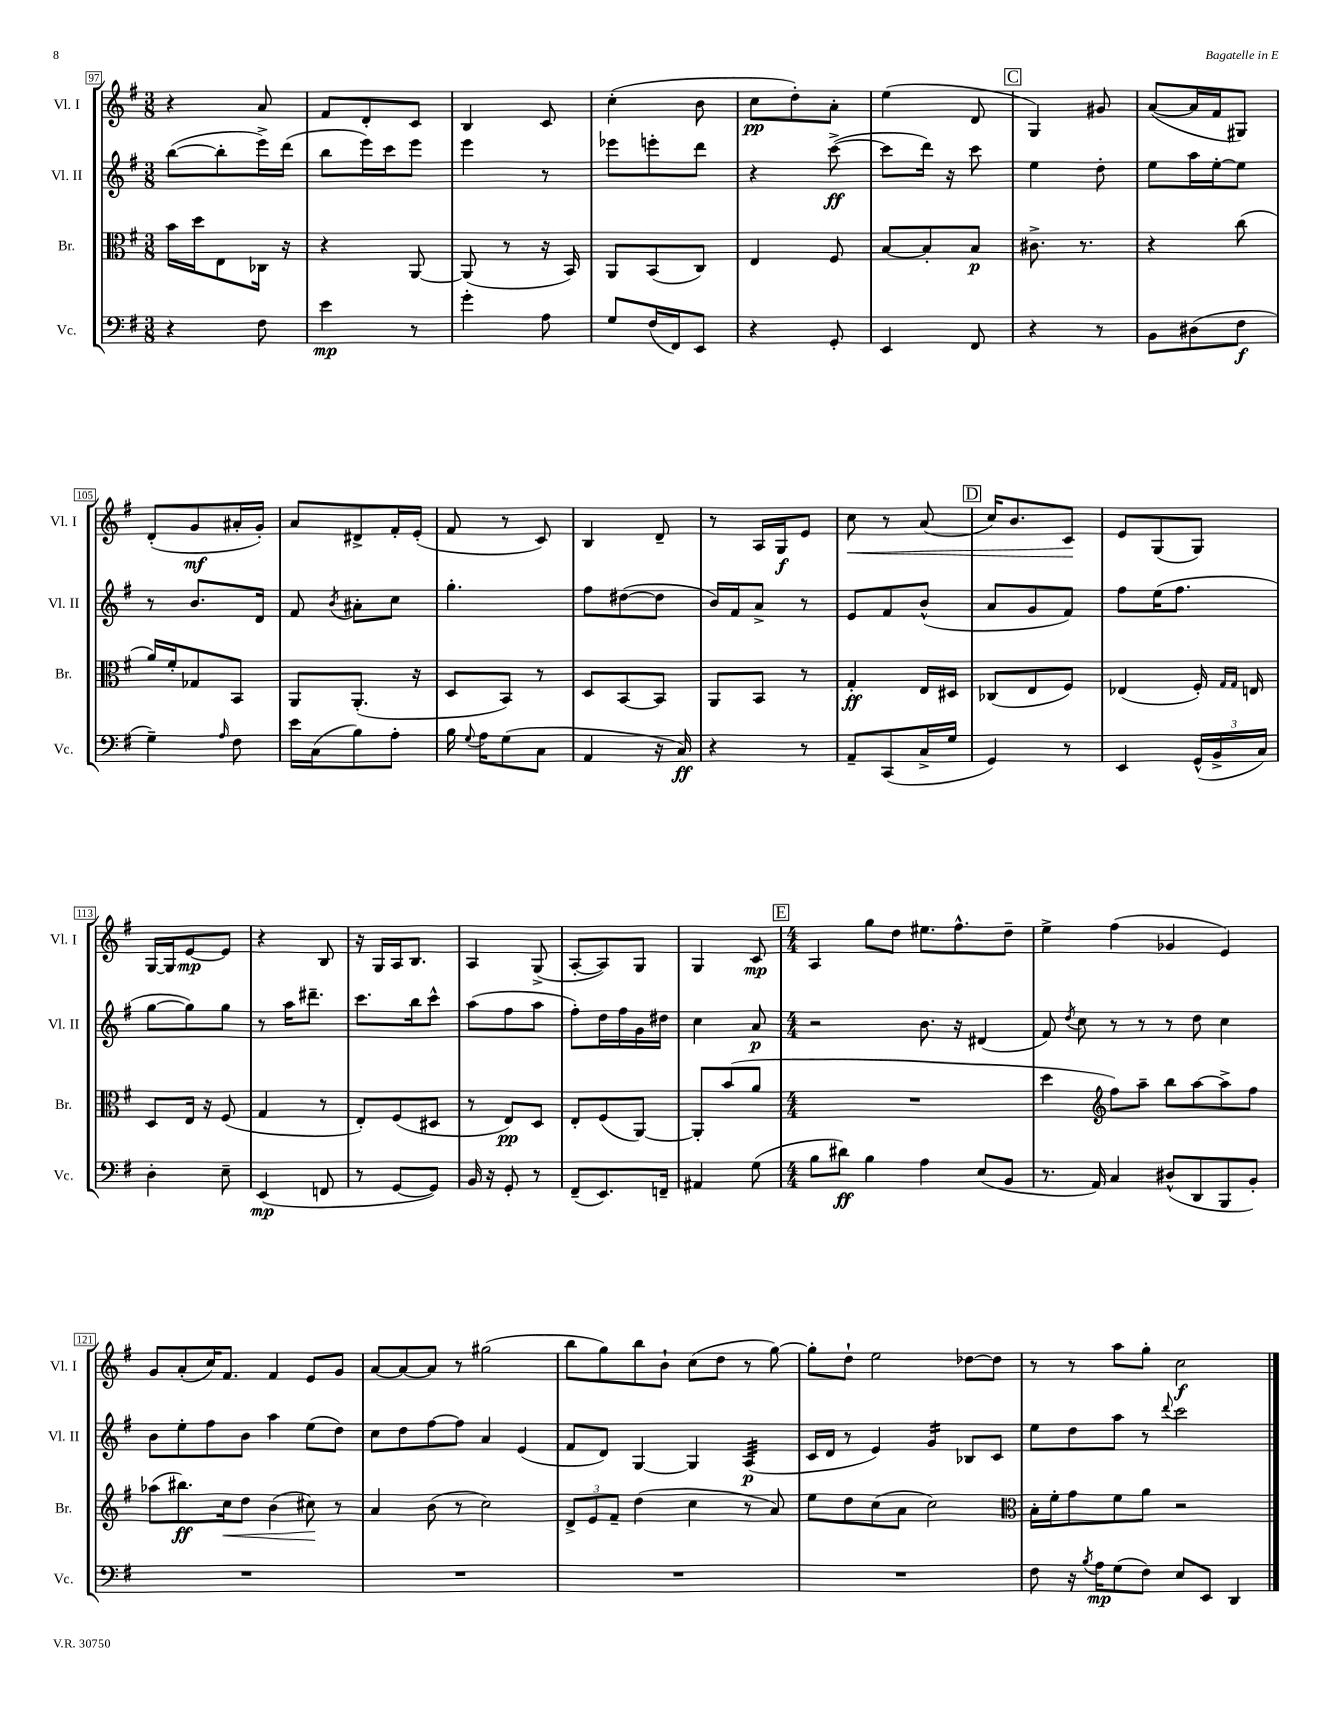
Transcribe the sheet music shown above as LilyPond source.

<<
\new StaffGroup <<
\new Staff = "s0" \with { instrumentName = "Vl. I" shortInstrumentName = "Vl. I" } {
    \clef treble \key g \major \numericTimeSignature \time 3/8
    \autoBeamOff r4 a'8 |
    fis'8[ d'8-. c'8] |
    b4 c'8 |
    c''4-.( b'8 |
    c''8[\pp d''8-.) a'8]-. |
    e''4( d'8 |
    \mark \markup { \box "C" } g4) gis'8 |
    a'8[~( a'16 fis'16 gis8]) |
    d'8[-.( g'8\mf ais'16-. g'16]-.) |
    a'8[ dis'8-> fis'16-. e'16]-.( |
    fis'8 r8 c'8) |
    b4 d'8-- |
    r8 a16[ g16\f e'8] |
    c''8\< r8 a'8( |
    \mark \markup { \box "D" } c''16[) b'8. c'8]\! |
    e'8[ g8( g8]) |
    g16[~ g16 e'8~\mp e'8] |
    r4 b8 |
    r16 g16[ a16 b8.] |
    a4 g8->( |
    a8[~-. a8) g8] |
    g4 c'8\mp |
    \mark \markup { \box "E" } \numericTimeSignature \time 4/4 a4 g''8[ d''8] eis''8.[ fis''8.-^ d''8]-- |
    e''4-> fis''4( ges'4 e'4) |
    g'8[ a'8-.( c''16) fis'8.] fis'4 e'8[ g'8] |
    a'8[~ a'8~ a'8] r8 gis''2( |
    b''8[ g''8) b''8 b'8]-! c''8[( d''8] r8 g''8~) |
    g''8[-. d''8]-! e''2 des''8[~ des''8] |
    r8 r8 a''8[ g''8]-. c''2\f \bar "|." |
}
\new Staff = "s1" \with { instrumentName = "Vl. II" shortInstrumentName = "Vl. II" } {
    \clef treble \key g \major \numericTimeSignature \time 3/8
    \autoBeamOff b''8[~( b''8-. e'''16->) d'''16]( |
    b''8[ e'''16) c'''16 e'''8] |
    e'''4 r8 |
    ees'''8[ e'''8-. d'''8] |
    r4 c'''8~->\ff( |
    c'''8[ d'''16]) r16 c'''8 |
    \mark \markup { \box "C" } e''4 d''8-. |
    e''8[ a''16 e''16~-. e''8] |
    r8 b'8.[ d'16] |
    fis'8 \acciaccatura { b'8 } ais'8[-. c''8] |
    g''4.-. |
    fis''8[ dis''8~( dis''8] |
    b'16[) fis'16 a'8]-> r8 |
    e'8[ fis'8 b'8]-^( |
    \mark \markup { \box "D" } a'8[ g'8 fis'8]) |
    fis''8[ e''16( fis''8.] |
    g''8[~ g''8) g''8] |
    r8 a''16[ dis'''8.]-- |
    c'''8.[ b''16 c'''8]-^ |
    a''8[( fis''8 a''8] |
    fis''8[-.) d''16 fis''16 g'16 dis''16] |
    c''4 a'8\p |
    \mark \markup { \box "E" } \numericTimeSignature \time 4/4 r2 b'8. r16 dis'4( |
    fis'8) \acciaccatura { d''8 } c''8 r8 r8 r8 d''8 c''4 |
    b'8[ e''8-. fis''8 b'8] a''4 e''8[( d''8]) |
    c''8[ d''8 fis''8~ fis''8] a'4 e'4( |
    fis'8[ d'8]) g4~ g4 a4:32\p( |
    c'16[ d'16] r8 e'4) g'4:16 bes8[ c'8] |
    e''8[ d''8 a''8] r8 \appoggiatura { d'''8 } c'''2 \bar "|." |
}
\new Staff = "s2" \with { instrumentName = "Br." shortInstrumentName = "Br." } {
    \clef alto \key g \major \numericTimeSignature \time 3/8
    \autoBeamOff b'16[ d''16 e8 ces16] r16 |
    r4 a,8~ |
    a,8( r8 r16 b,16) |
    a,8[ b,8( c8]) |
    e4 fis8 |
    b8[~ b8-. b8]\p |
    \mark \markup { \box "C" } cis'8.-> r8. |
    r4 c''8( |
    a'16[) fis'16-. ges8 b,8] |
    a,8[ a,8.]-.( r16 |
    d8[ b,8]) r8 |
    d8[ b,8~ b,8] |
    a,8[ b,8] r8 |
    g4-.\ff e16[ dis16] |
    \mark \markup { \box "D" } ces8[( e8 fis8]) |
    ees4( fis16-.) \grace { g16[ g16] } e16 |
    d8[ e16] r16 fis8( |
    g4 r8 |
    e8[-.) fis8( dis8] |
    r8 e8[\pp) d8] |
    e8[-. fis8( a,8]~) |
    a,8[-. b'8( a'8] |
    \mark \markup { \box "E" } \numericTimeSignature \time 4/4 R1 |
    d''4 \clef treble fis''8[) a''8]-- b''8[ a''8~ a''8-> fis''8] |
    aes''8[( bis''8.\ff) c''16\< d''8] b'4( cis''8\!) r8 |
    a'4 b'8( r8 c''2) |
    \tuplet 3/2 { d'8[-> e'8 fis'8]-- } d''4( c''4 r8 a'8) |
    e''8[ d''8 c''8( a'8] c''2) |
    \clef alto b16[-. fis'16-. g'8 fis'8 a'8] r2 \bar "|." |
}
\new Staff = "s3" \with { instrumentName = "Vc." shortInstrumentName = "Vc." } {
    \clef bass \key g \major \numericTimeSignature \time 3/8
    \autoBeamOff r4 fis8 |
    e'4\mp r8 |
    g'4-. a8 |
    g8[ fis16( fis,16) e,8] |
    r4 g,8-. |
    e,4 fis,8 |
    \mark \markup { \box "C" } r4 r8 |
    b,8[ dis8( fis8]\f |
    g4--) \grace { a16 } fis8 |
    e'16[ c16( b8) a8]-. |
    b16 \appoggiatura { g8 } a16[ g8( c8] |
    a,4 r16 c16\ff) |
    r4 r8 |
    a,8[-- c,8( c16-> g16] |
    \mark \markup { \box "D" } g,4) r8 |
    e,4 \tuplet 3/2 { g,16[-^( b,16-> c16]) } |
    d4-. e8-- |
    e,4\mp( f,8 |
    r8 g,8[~ g,8]) |
    b,16 r16 g,8-. r8 |
    fis,8[--( e,8.) f,16]-- |
    ais,4 g8( |
    \mark \markup { \box "E" } \numericTimeSignature \time 4/4 b8[ dis'8]\ff) b4 a4 e8[( b,8] |
    r8. a,16) c4 dis8[-^( d,8 b,,8 b,8]-.) |
    R1 |
    R1 |
    R1 |
    R1 |
    fis8 r16 \acciaccatura { b8 } a16[\mp g8( fis8]) e8[ e,8] d,4 \bar "|." |
}
>>
>>
\layout { \context { \Score currentBarNumber = #97 \override BarNumber.stencil = #(make-stencil-boxer 0.1 0.3 ly:text-interface::print) } }
